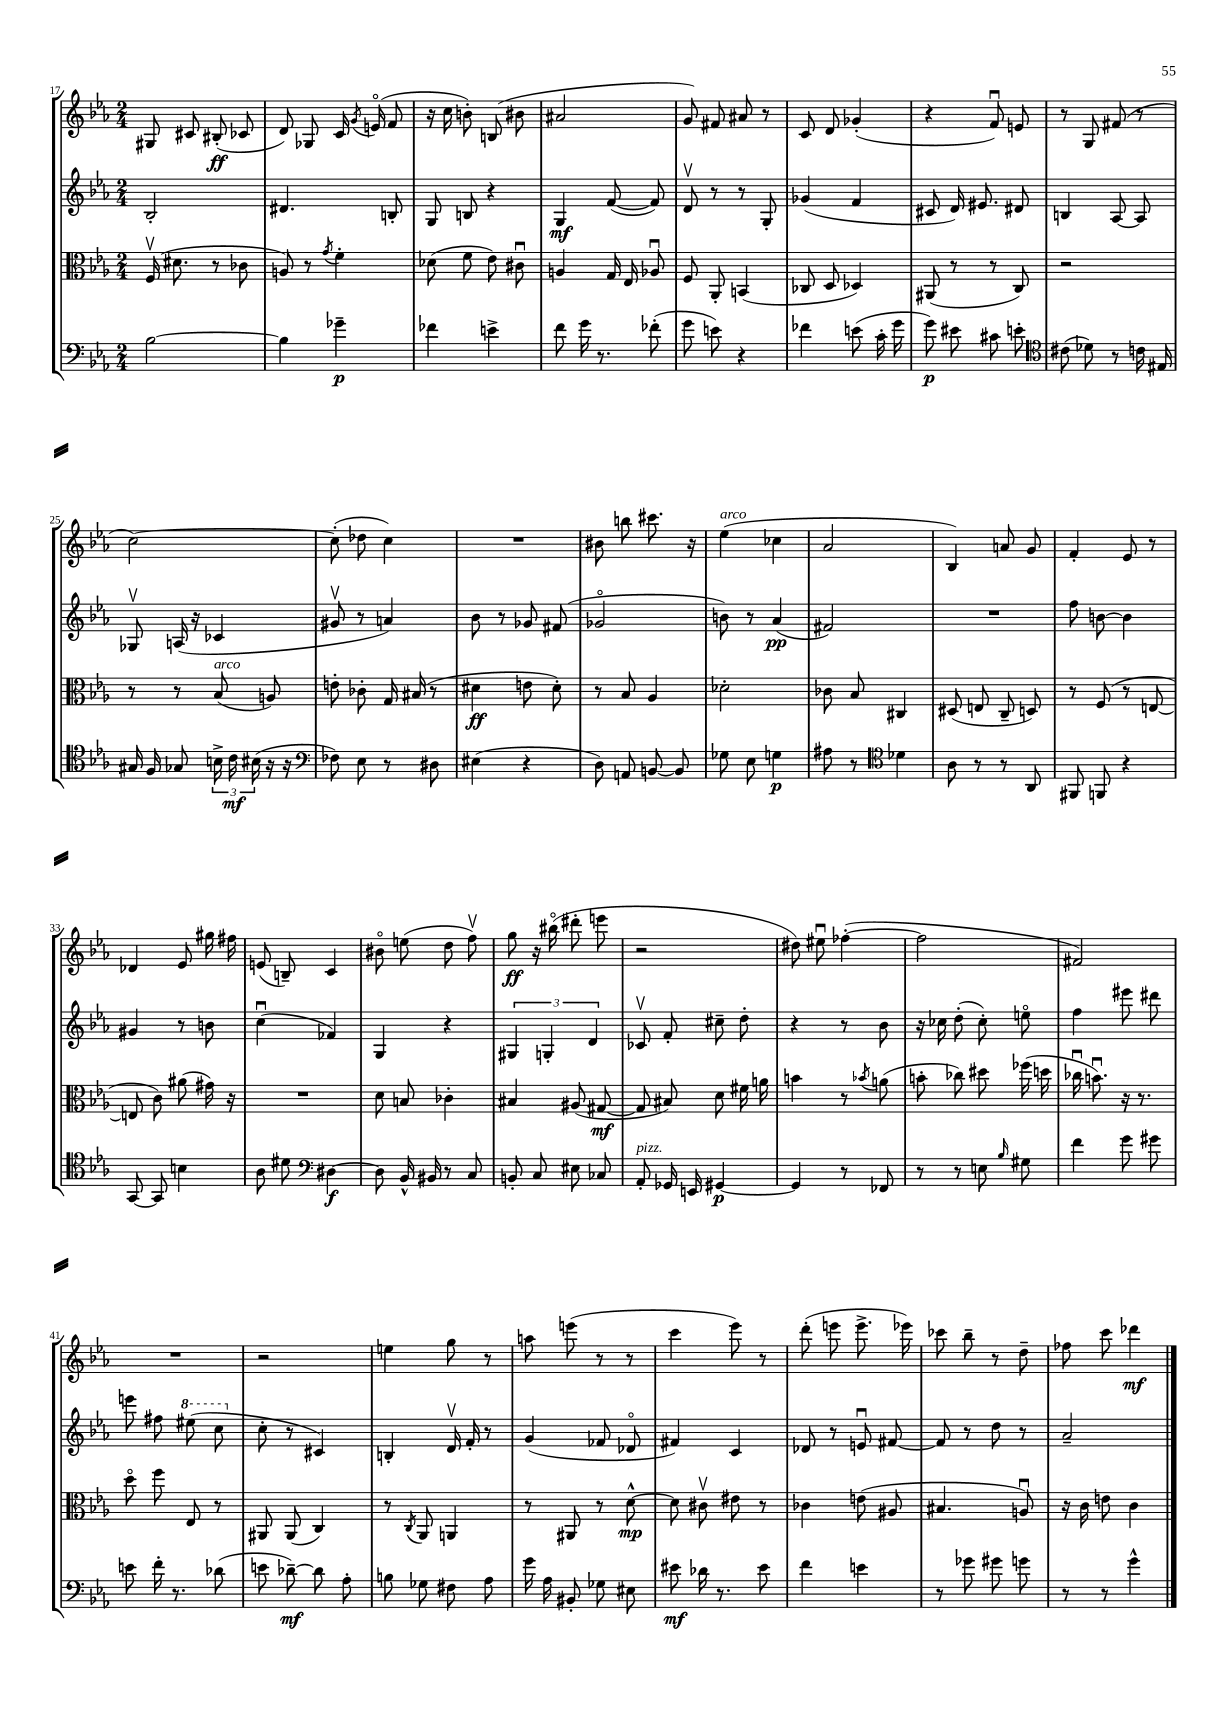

**kern	**kern	**kern	**kern
*staff4	*staff3	*staff2	*staff1
*clefF4	*clefC3	*clefG2	*clefG2
*k[b-e-a-]	*k[b-e-a-]	*k[b-e-a-]	*k[b-e-a-]
*M2/4	*M2/4	*M2/4	*M2/4
[2B-	(16Fv	2B-'	8G#
.	8.d#	.	.
.	.	.	8c#
.	8r	.	(8B#'
.	8c-	.	8c-
=	=	=	=
4B-]	8A)	4.d#	8d)
.	8r	.	8G-
.	8qg	.	.
4g-~	4f'	.	16c
.	.	.	8qg
.	.	.	(16eo
.	.	8B'	8f
=	=	=	=
4f-	(8d-	8G	16r
.	.	.	16cc
.	8f	8B	8b')
4e^	8e-)	4r	(8B
.	8c#u	.	8b#
=	=	=	=
8f	4A	4G	2a#
16g	.	.	.
8.r	.	.	.
.	16G	([8f	.
.	16E-	.	.
(8f-'	8A-u	8f])	.
=	=	=	=
8g	8F	8dv	8g)
8e)	8AA-'	8r	8f#
4r	(4BB	8r	8a#
.	.	8G'	8r
=	=	=	=
4f-	8C-	(4g-	8c
.	8D	.	8d
(8e	4D-)	4f	(4g-'
16c'	.	.	.
16g	.	.	.
=	=	=	=
8g)	(8AA#	8c#	4r
8e#	8r	16d)	.
.	.	8.e#	.
8c#	8r	.	8fu)
8e'	8C)	8d#	8e
=	=	=	=
*clefC4	*	*	*
(8c#	2r	4B	8r
8d-)	.	.	8G
8r	.	[8A-	(8f#
16c	.	8A-]	8r
16E#	.	.	.
=	=	=	=
16G#	8r	8G-v	[2cc)
16F	.	.	.
8G-	8r	(16A	.
.	.	16r	.
24B^	(8B-	4c-	.
24c	.	.	.
(24B#	.	.	.
16r	8A)	.	.
16r	.	.	.
=	=	=	=
*clefF4	*	*	*
8F-)	8e'	8g#v	(8cc']
8E-	8c-'	8r	8dd-
8r	16G	4a)	4cc)
.	(16B#	.	.
8D#	8r	.	.
=	=	=	=
(4E#	4d#	8b-	2r
.	.	8r	.
4r	8e	8g-	.
.	8d#')	(8f#	.
=	=	=	=
8D)	8r	2g-o	8b#
8AA	8B-	.	8bb
[8BB	4A-	.	8.ccc#
8BB]	.	.	.
.	.	.	16r
=	=	=	=
8G-	2d-'	8b)	(4ee-
8E-	.	8r	.
4G	.	(4a-	4cc-
=	=	=	=
8A#	8c-	2f#)	2a-
8r	8B-	.	.
*clefC4	*	*	*
4d-	4C#	.	.
=	=	=	=
8A-	(8D#	2r	4B-)
8r	8E	.	.
8r	8C~	.	8a
8AA-	8D)	.	8g
=	=	=	=
8FF#	8r	8ff	4f'
8FF	(8F	[8b	.
4r	8r	4b]	8e-
.	[8E	.	8r
=	=	=	=
[8GG	8E]	4g#	4d-
8GG]	8c)	.	.
4B	(8a#	8r	8e-
.	16g#)	8b	16gg#
.	16r	.	16ff#
=	=	=	=
8A-	2r	(4ccu	(8e
8d#	.	.	8B~)
*clefF4	*	*	*
[4D#	.	4f-)	4c
=	=	=	=
8D#]	8d	4G	8b#o
16BB-^^	8B	.	(8ee
16BB#	.	.	.
8r	4c-'	4r	8dd
8C	.	.	8ffv)
=	=	=	=
8BB'	4B#	6G#	8gg
8C	.	.	16r
.	.	6G'	.
.	.	.	(16bb#o
8E#	(8A#	.	8ddd#'
.	.	6d	.
8C-	[8G#	.	8eee
=	=	=	=
8AA-'	8G#]	8c-v	2r
16GG-	8B#)	8f'	.
16EE	.	.	.
[4GG#	8d	8cc#~	.
.	16f#	8dd'	.
.	16a	.	.
=	=	=	=
4GG#]	4b	4r	8dd#)
.	.	.	8ee#u
8r	8r	8r	([4ff-'
.	8qb-	.	.
8FF-	(8a	8b-	.
=	=	=	=
8r	8b'	16r	2ff-]
.	.	16cc-	.
8r	8cc-)	(8dd'	.
8E	8dd#	8cc-')	.
16qqB-	.	.	.
8G#	(16ff-	8eeo	.
.	16dd	.	.
=	=	=	=
4f	16cc-u	4ff	2f#)
.	8.bu)	.	.
8g	16r	8eee#	.
.	8.r	.	.
8g#	.	8ddd#	.
=	=	=	=
8e	8ddo	8eee	2r
16f'	8ff	8ff#	.
8.r	.	.	.
.	8E-	(8eee#	.
(8d-	8r	8ccc	.
=	=	=	=
8e	8AA#	8cc'	2r
[8d-~)	(8AA#	8r	.
8d-]	4C)	4c#)	.
8A-'	.	.	.
=	=	=	=
8B	8r	4B'	4ee
.	8qC	.	.
8G-	8AA-	.	.
8F#	4AA	16dv	8gg
.	.	16f'	.
8A-	.	8r	8r
=	=	=	=
16g	8r	(4g	8aa
16A-	.	.	.
8BB#'	8AA#	.	(8eee
8G-	8r	8f-	8r
8E#	[8d^^	8d-o	8r
=	=	=	=
8e#	8d]	4f#)	4ccc
16d-	8c#v	.	.
8.r	.	.	.
.	8e#	4c	8eee-)
8e#	8r	.	8r
=	=	=	=
4f	4c-	8d-	(8ddd'
.	.	8r	8eee
4e	(8e	8eu	8.eee^
.	8A#	[8f#	.
.	.	.	16eee-)
=	=	=	=
8r	4.B#	8f#]	8ccc-
8g-	.	8r	8bb-~
8g#	.	8dd	8r
8g	8Au)	8r	8dd~
=	=	=	=
8r	16r	2a-~	8ff-
.	16c	.	.
8r	8e	.	8ccc
4g^^	4c	.	4ddd-
==	==	==	==
*-	*-	*-	*-
